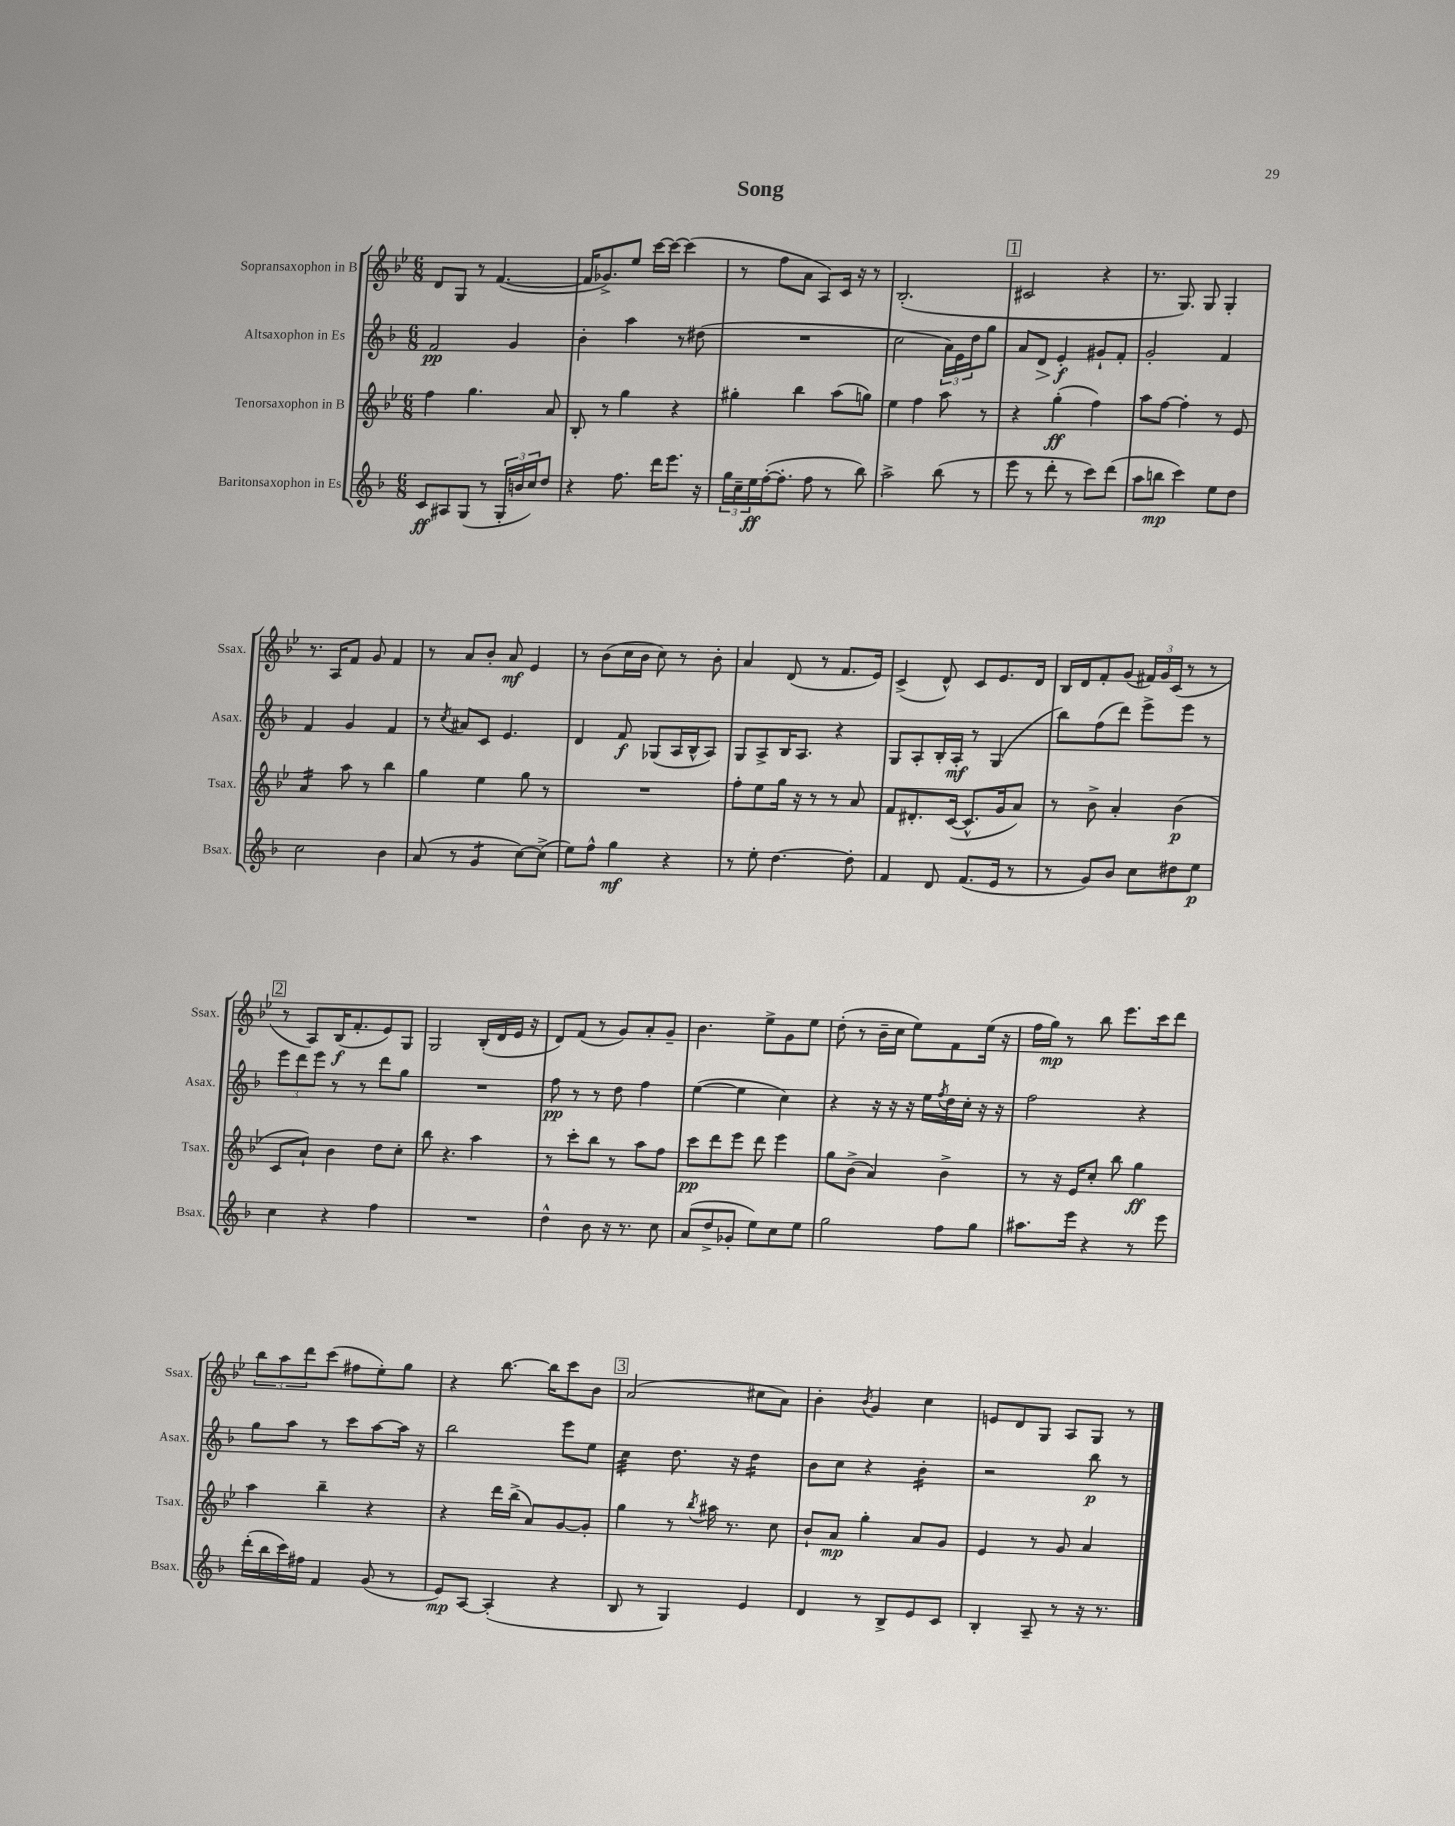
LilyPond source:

\header { title = "Song" }
<<
\new StaffGroup <<
\new Staff = "s0" \with { instrumentName = "Sopransaxophon in B" shortInstrumentName = "Ssax." } {
    \clef treble \key bes \major \numericTimeSignature \time 6/8
    d'8 g8 r8 f'4.~( |
    f'16 ges'8.->) ees''8 c'''16~ c'''16~ c'''4( |
    r8 f''8 a'8 a8) c'16 r16 r8 |
    bes2.-.( |
    \mark \markup { \box "1" } cis'2 r4 |
    r8. g8.) g8 g4-. |
    r8. a16 f'8 g'8 f'4 |
    r8 a'8 bes'8-. a'8\mf ees'4 |
    r8 bes'8( c''16 bes'16 c''8) r8 bes'8-. |
    a'4 d'8( r8 f'8. ees'16) |
    c'4->( d'8-^) c'8 ees'8. d'16 |
    bes16 d'16 f'8-. g'8( \tuplet 3/2 { fis'16) g'16 c'16( } r8 r8 |
    \mark \markup { \box "2" } r8 a8) bes16\f( f'8.-. ees'8) g8 |
    g2 bes16-.( d'16 ees'16 r16 |
    d'8) f'8( r8 g'8) a'8-. g'8-- |
    bes'4. ees''8-> g'8 ees''8 |
    d''8-.( r8 bes'16-- c''16 ees''8) f'8 ees''16( r16 |
    f''16 g''16\mp) r8 bes''8 ees'''8. c'''16 d'''8 |
    \tuplet 3/2 { bes''8 a''8 d'''8 } c'''8( fis''8 ees''8-.) g''8 |
    r4 bes''8.~ bes''16 c'''8 bes'8 |
    \mark \markup { \box "3" } a'2( cis''8 a'8) |
    bes'4-. \acciaccatura { bes'8 } g'4 c''4 |
    e'8 d'8 g8 a8 g8 r8 \bar "|." |
}
\new Staff = "s1" \with { instrumentName = "Altsaxophon in Es" shortInstrumentName = "Asax." } {
    \clef treble \key f \major \numericTimeSignature \time 6/8
    f'2\pp g'4 |
    bes'4-. a''4 r8 dis''8( |
    R2. |
    c''2 \tuplet 3/2 { a'16) e'16 d''16 } g''8 |
    \mark \markup { \box "1" } a'8 d'8\> e'4-.\f\! gis'8-! f'8-. |
    g'2-. f'4 |
    f'4 g'4 f'4 |
    r8 \acciaccatura { c''8 } ais'8 c'8 e'4. |
    d'4 f'8\f ges8( a16 bes16-^ a8) |
    g8 a8-> bes16 a8. r4 |
    g8 a8-. bes16-. a16-.\mf r8 g4( |
    bes''8) f''8( d'''8) e'''8-> e'''8 r8 |
    \mark \markup { \box "2" } \tuplet 3/2 { e'''8 d'''8 e'''8 } r8 r8 d'''8 g''8 |
    R2. |
    f''8\pp r8 r8 d''8 f''4 |
    e''4~( e''4 c''4) |
    r4 r16 r16 r16 e''16 \acciaccatura { f''8 } d''16 c''16-. r16 r16 |
    f''2 r4 |
    g''8 a''8 r8 c'''8 a''8~ a''16 r16 |
    bes''2 e'''8 e''8 |
    \mark \markup { \box "3" } c''4:32 d''8. r16 d''4:16 |
    bes'8 c''8 r4 bes'4:16-. |
    r2 bes''8\p r8 \bar "|." |
}
\new Staff = "s2" \with { instrumentName = "Tenorsaxophon in B" shortInstrumentName = "Tsax." } {
    \clef treble \key bes \major \numericTimeSignature \time 6/8
    f''4 g''4. a'8 |
    bes8-. r8 g''4 r4 |
    gis''4-. bes''4 a''8( g''8) |
    ees''4 f''4 a''8 r8 |
    \mark \markup { \box "1" } r4 g''4-.\ff( f''4) |
    a''8 f''8~ f''4-. r8 ees'8 |
    a'4:16 a''8 r8 bes''4 |
    g''4 ees''4 g''8 r8 |
    R2. |
    f''8-. ees''8 g''16 r16 r8 r8 a'8 |
    f'8 dis'8.-. c'16~( c'8.-^ g'16 a'8) |
    r8 bes'8-> a'4-. bes'4\p( |
    \mark \markup { \box "2" } c'8 a'8-!) bes'4 d''8 c''8-. |
    bes''8 r4. a''4 |
    r8 c'''8-. bes''8 r8 a''8 f''8 |
    c'''8\pp d'''8 ees'''8 d'''8 ees'''4 |
    g''8 bes'8->( a'4) bes'4-> |
    r8 r16 ees'16 c''8-. bes''8 g''4\ff |
    a''4 bes''4-- r4 |
    r4 d'''16 bes''16->( a'8) g'8~ g'8-. |
    \mark \markup { \box "3" } g''4 r8 \acciaccatura { bes''8 } ais''16 r8. c''8 |
    bes'8-! a'8\mp g''4-. a'8 g'8 |
    ees'4 r8 g'8 a'4 \bar "|." |
}
\new Staff = "s3" \with { instrumentName = "Baritonsaxophon in Es" shortInstrumentName = "Bsax." } {
    \clef treble \key f \major \numericTimeSignature \time 6/8
    c'8\ff ais8 g8( r8 \tuplet 3/2 { g16-. b'16 c''16) } d''8 |
    r4 f''8. d'''16 e'''8. r16 |
    \tuplet 3/2 { g''16 c''16-- e''16\ff } f''16~-.( f''8.-. f''8 r8 bes''8) |
    a''2-> bes''8( r8 |
    \mark \markup { \box "1" } e'''8 r8 d'''8-. r8 c'''8) d'''8( |
    a''8 b''8\mp c'''4) e''8 d''8 |
    c''2 bes'4 |
    a'8( r8 g'4:8 c''8~) c''8->( |
    e''8) f''8-^ g''4\mf r4 |
    r8 e''8-. d''4.~ d''8-. |
    f'4 d'8 f'8.( e'16 r8 |
    r8 g'8) bes'8 c''8 dis''8 e''8\p |
    \mark \markup { \box "2" } c''4 r4 f''4 |
    R2. |
    d''4-^ bes'8 r16 r8. c''8 |
    a'8( d''8-> ges'8-. e''8) c''8 e''8 |
    g''2 f''8 g''8 |
    ais''8. e'''16 r4 r8 e'''8 |
    d'''16-.( bes''16 c'''16) fis''16 f'4 g'8( r8 |
    e'8\mp) a8~ a4-.( r4 |
    \mark \markup { \box "3" } bes8 r8 g4) e'4 |
    d'4 r8 bes8-> e'8 c'8 |
    bes4-. a8-- r8 r16 r8. \bar "|." |
}
>>
>>
\layout { \context { \Score \remove "Bar_number_engraver" } }
